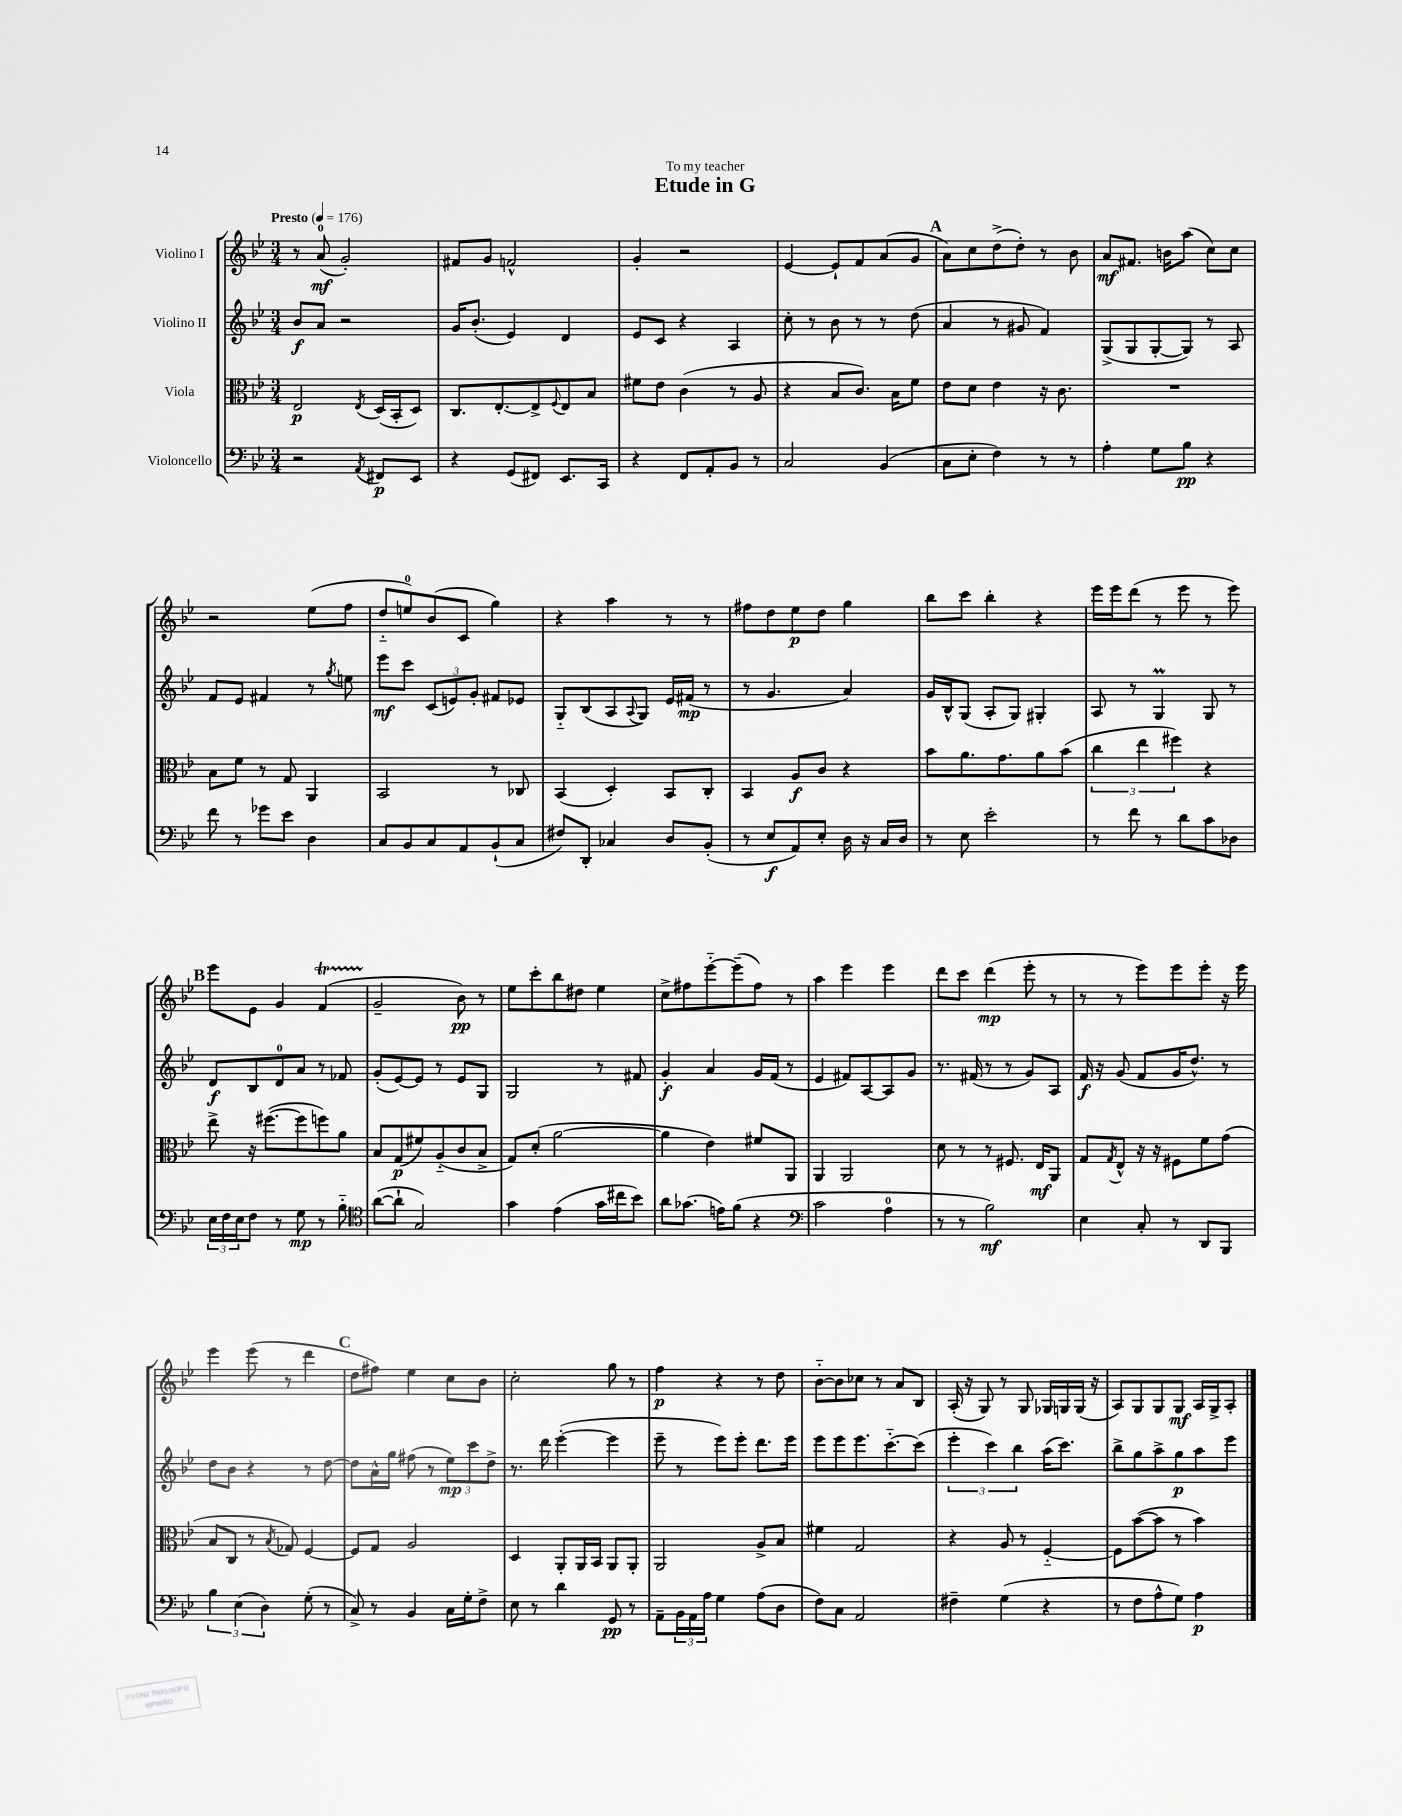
\header { title = "Etude in G" dedication = "To my teacher" }
<<
\new StaffGroup <<
\new Staff = "s0" \with { instrumentName = "Violino I" } {
    \clef treble \key bes \major \numericTimeSignature \time 3/4 \tempo "Presto" 4 = 176
    r8 a'8-0\mf( g'2-.) |
    fis'8 g'8 f'2-^ |
    g'4-. r2 |
    ees'4~ ees'8-! f'8 a'8( g'8 |
    \mark \markup { \bold "A" } a'8) c''8 d''8->( d''8-.) r8 bes'8 |
    a'8\mf fis'8. b'16 a''8( c''8) c''8 |
    r2 ees''8( f''8 |
    d''8-_ e''8-0) bes'8( c'8 g''4) |
    r4 a''4 r8 r8 |
    fis''8 d''8 ees''8\p d''8 g''4 |
    bes''8 c'''8 bes''4-. r4 |
    ees'''16 ees'''16 d'''8( r8 ees'''8 r8 ees'''8) |
    \mark \markup { \bold "B" } ees'''8 ees'8 g'4 f'4\startTrillSpan( |
    g'2--\stopTrillSpan bes'8\pp) r8 |
    ees''8 c'''8-. bes''8 dis''8 ees''4 |
    c''8-> fis''8 ees'''8~-_ ees'''8--( fis''8) r8 |
    a''4 ees'''4 ees'''4 |
    d'''8 c'''8 d'''4\mp( ees'''8-. r8 |
    r8 r8 ees'''8) ees'''8 ees'''8-. r16 ees'''16 |
    ees'''4 ees'''8( r8 d'''4 |
    \mark \markup { \bold "C" } d''8 fis''8) ees''4 c''8 bes'8 |
    c''2-. g''8 r8 |
    f''4\p r4 r8 d''8 |
    bes'8~-_ bes'8 ces''8 r8 a'8 bes8 |
    a16-.( r16 g8) r8 g8 ges16 g16 g16( r16 |
    a8) g8 g8 g8\mf a16 g16-> a8-. \bar "|." |
}
\new Staff = "s1" \with { instrumentName = "Violino II" } {
    \clef treble \key bes \major \numericTimeSignature \time 3/4
    bes'8\f a'8 r2 |
    g'16 bes'8.-.( ees'4) d'4 |
    ees'8 c'8 r4 a4 |
    c''8-. r8 bes'8 r8 r8 d''8( |
    \mark \markup { \bold "A" } a'4 r8 gis'8 f'4) |
    g8->( g8 g8~-. g8) r8 a8 |
    f'8 ees'8 fis'4 r8 \acciaccatura { g''8 } e''8 |
    ees'''8\mf c'''8 \tuplet 3/2 { c'8( e'8) g'8-. } fis'8 ees'8 |
    g8-_ bes8( a8 \appoggiatura { a8 } g8) ees'16 fis'16\mp( r8 |
    r8 g'4. a'4) |
    g'16 bes16-^ g8( a8-. g8) gis4-. |
    a8 r8 g4\prall g8 r8 |
    \mark \markup { \bold "B" } d'8\f bes8 d'8-0 a'8 r8 fes'8 |
    g'8-.( ees'8~) ees'8 r8 ees'8 g8 |
    g2 r8 fis'8 |
    g'4-.\f a'4 g'16 f'16( r8 |
    ees'4 fis'8) a8~ a8 g'8 |
    r8. fis'16( r8 r8 g'8) a8 |
    f'16\f r16 g'8( f'8 g'16 d''8.-^) r8 |
    d''8 bes'8 r4 r8 d''8~ |
    \mark \markup { \bold "C" } d''8 a'16-^ g''16 fis''8( r8 \tuplet 3/2 { ees''8\mp) c'''8 d''8-> } |
    r8. d'''16 ees'''4~-.( ees'''4 |
    ees'''8-- r8 ees'''8) ees'''8-. d'''8. ees'''16 |
    ees'''8 ees'''8 ees'''8. c'''8.~-_ c'''8( |
    \tuplet 3/2 { ees'''4-. c'''4) bes''4 } a''16( c'''8.) |
    bes''8-> g''8 a''8-> g''8\p a''8 ees'''8 \bar "|." |
}
\new Staff = "s2" \with { instrumentName = "Viola" } {
    \clef alto \key bes \major \numericTimeSignature \time 3/4
    ees2\p \acciaccatura { ees8 } d16( bes,16-. d8) |
    c8. ees8.~-. ees8-> \appoggiatura { f8 } ees8 bes8 |
    fis'8 ees'8 c'4( r8 a8 |
    r4 bes8 c'8.) bes16 f'8 |
    \mark \markup { \bold "A" } ees'8 d'8 ees'4 r16 c'8. |
    R2. |
    bes8 f'8 r8 g8 a,4 |
    bes,2 r8 ces8 |
    bes,4( d4-.) bes,8 c8-. |
    bes,4 a8\f c'8 r4 |
    bes'8 a'8. g'8. a'8 bes'8( |
    \tuplet 3/2 { c''4 ees''4 fis''4) } r4 |
    \mark \markup { \bold "B" } ees''8-> r16 fis''8.~( fis''8 f''8) a'8 |
    bes8 g8\p( fis'8) a8-_( c'8 bes8-> |
    g8) d'8-.( a'2~ |
    a'4 ees'4) fis'8 a,8 |
    a,4 a,2 |
    d'8 r8 r8 fis8. ees16\mf a,8 |
    g8 \acciaccatura { g8 } ees8-^ r16 r16 fis8 f'8 g'8( |
    bes8 c8 r8 \acciaccatura { bes8 } ges8) f4~ |
    \mark \markup { \bold "C" } f8 g8 a2 |
    d4 a,8-. a,16 bes,16 a,8 a,8-. |
    a,2 a8-> bes8 |
    fis'4 g2 |
    r4 a8 r8 f4~-_ |
    f8 bes'8~( bes'8 r8 bes'4) \bar "|." |
}
\new Staff = "s3" \with { instrumentName = "Violoncello" } {
    \clef bass \key bes \major \numericTimeSignature \time 3/4
    r2 \acciaccatura { a,8 } fis,8\p ees,8 |
    r4 g,8( fis,8) ees,8. c,16 |
    r4 f,8 a,8-. bes,8 r8 |
    c2 bes,4( |
    \mark \markup { \bold "A" } c8 ees8-. f4) r8 r8 |
    a4-. g8 bes8\pp r4 |
    f'8 r8 ges'8 ees'8 d4 |
    c8 bes,8 c8 a,8 bes,8-!( c8 |
    fis8) d,8-. ces4 d8 bes,8-.( |
    r8 ees8\f a,8) ees8-. d16 r16 c16 d16 |
    r8 ees8 ees'2-. |
    r8 f'8 r8 d'8 c'8 des8 |
    \mark \markup { \bold "B" } \tuplet 3/2 { ees16 f16 ees16 } f8 r8 g8\mp r8 bes8-_ |
    \clef tenor a'8~( a'8-! g2) |
    g'4 ees'4( g'16 cis''16 bes'8) |
    a'8 ges'8.( e'16) f'8( r4 |
    \clef bass c'2 a4-0 |
    r8 r8 bes2\mf) |
    ees4 c8-. r8 d,8 bes,,8 |
    \tuplet 3/2 { bes4 ees4( d4) } g8-.( r8 |
    \mark \markup { \bold "C" } c8->) r8 bes,4 c16 g16-. f8-> |
    ees8 r8 d'4 g,8\pp r8 |
    a,8-- \tuplet 3/2 { bes,16 a,16 a16 } g4 a8( d8 |
    f8) c8 a,2 |
    fis4-- g4( r4 |
    r8 f8 a8-^ g8) a4\p \bar "|." |
}
>>
>>
\layout { \context { \Score \remove "Bar_number_engraver" } }
